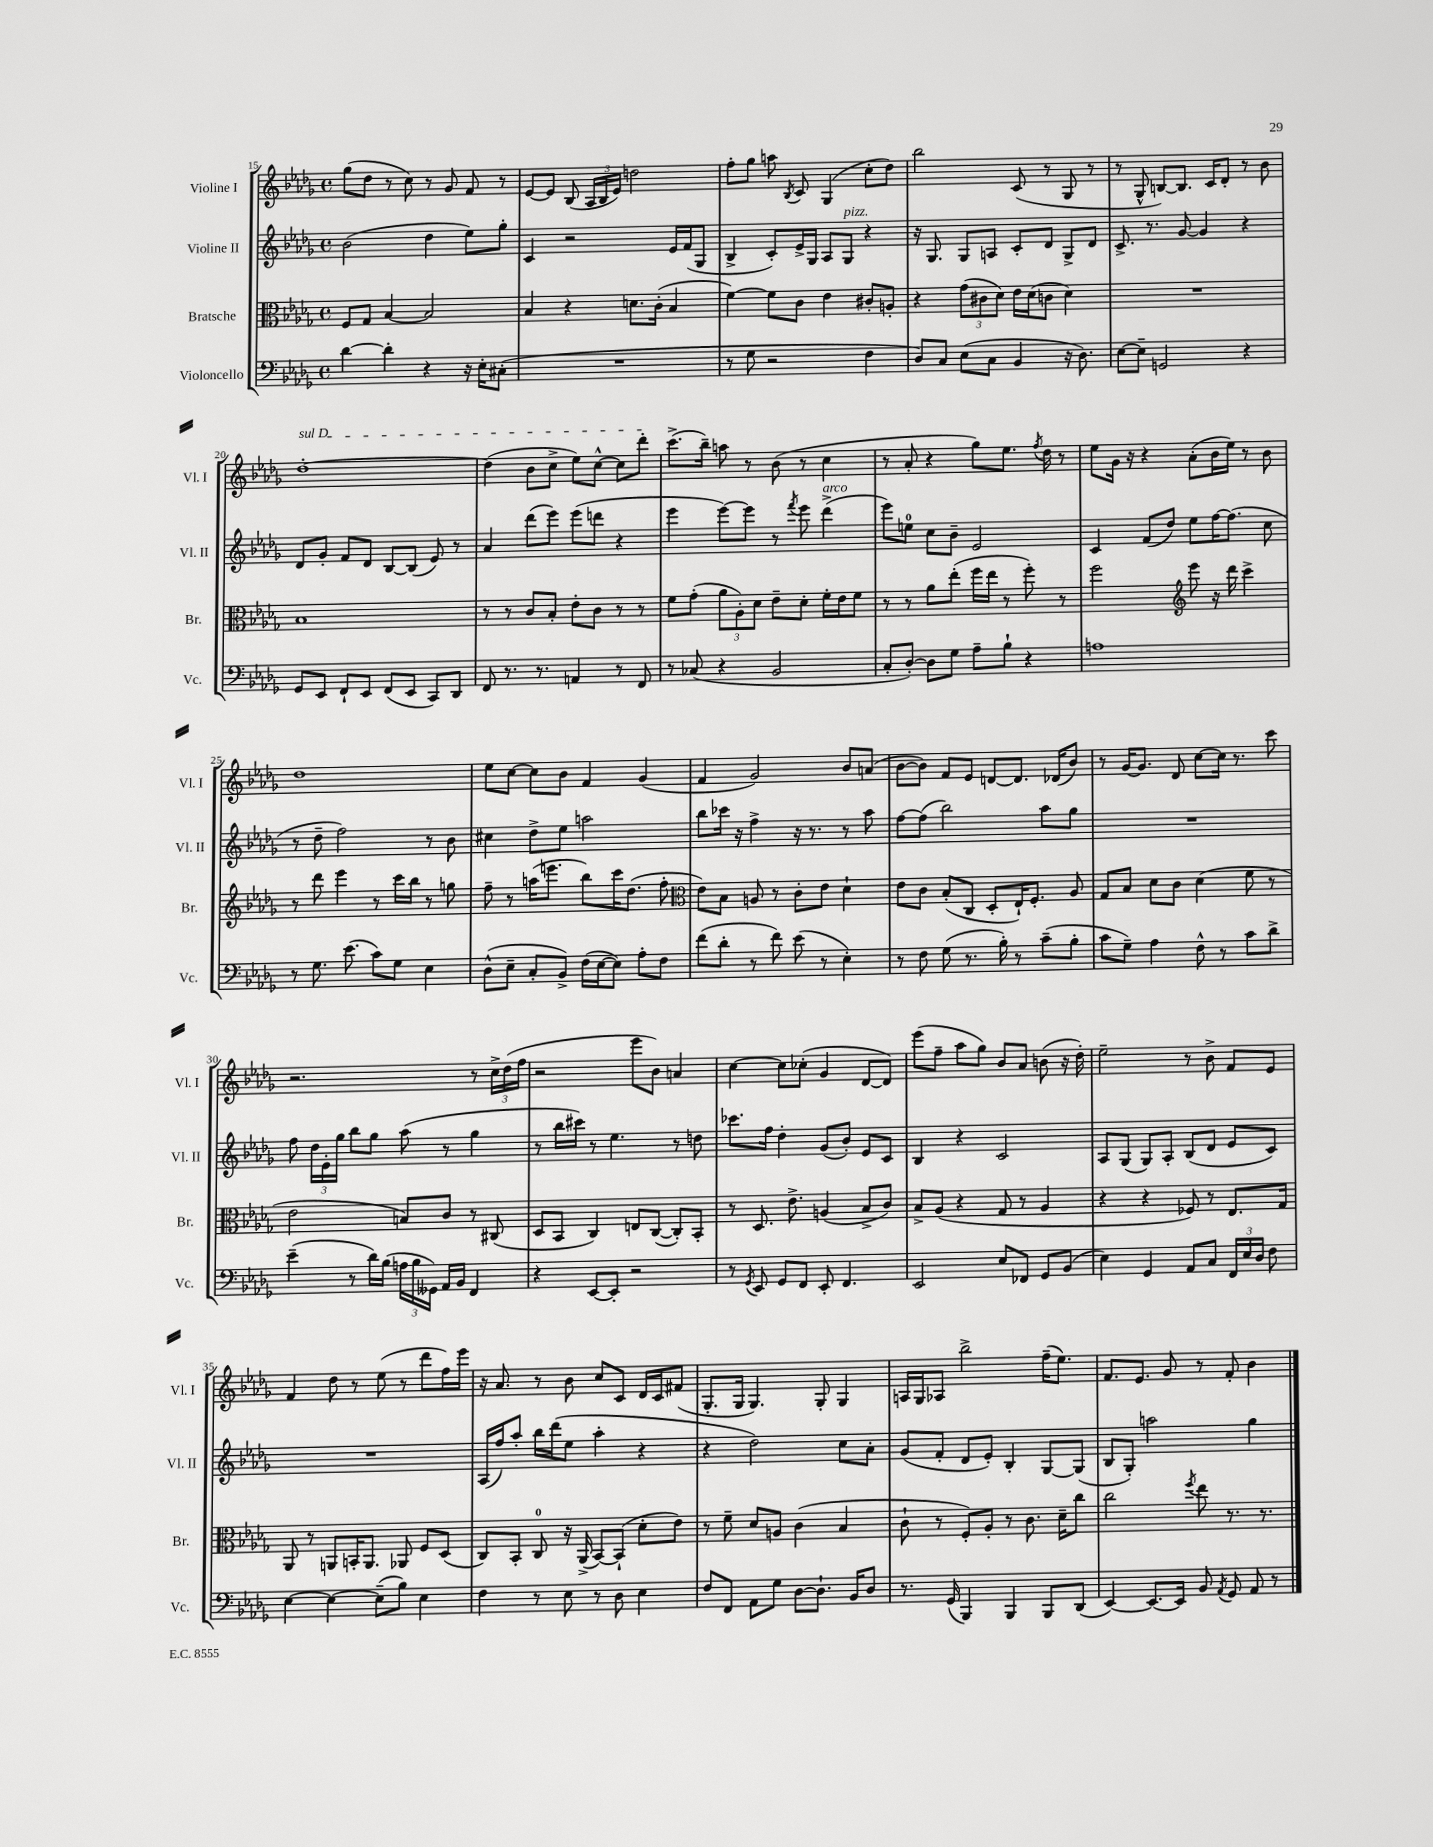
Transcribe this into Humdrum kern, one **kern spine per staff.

**kern	**kern	**kern	**kern
*staff4	*staff3	*staff2	*staff1
*clefF4	*clefC3	*clefG2	*clefG2
*k[b-e-a-d-g-]	*k[b-e-a-d-g-]	*k[b-e-a-d-g-]	*k[b-e-a-d-g-]
*M4/4	*M4/4	*M4/4	*M4/4
*met(c)	*met(c)	*met(c)	*met(c)
[4d-\	8F/L	(2b-\	(8gg-\L
.	8G-/J	.	8dd-\J
4d-'\]	[4B-/	.	8r
.	.	.	8cc\)
4r	2B-/]	4dd-\	8r
.	.	.	8g-/
16r	.	8ee-\L)	8f/
16E-'\LK	.	.	.
(8C#'\J	.	8gg-'\J	8r
=	=	=	=
1r	4B-/	4c/	[8e-/L
.	.	.	8e-/]J
.	4r	2r	(8B-/
.	.	.	24A-/LL
.	.	.	24B-/
.	.	.	24e-/JJ)
.	8.d\L	.	2dd\
.	(16c'\Jk	.	.
.	4B-/	16e-/LL	.
.	.	(16f/J	.
.	.	8G-/J	.
=	=	=	=
8r	[4f\)	4B-^/	8ff'\L
8G-\	.	.	8gg-\J
2r	8f\]L	8c'/L)	8aa\
.	.	.	8qB-/
.	8c\J	16e-^/L	8c/
.	.	16G-/JJ	.
.	4e-\	8A-/L	(4G-/
.	.	8G-/J	.
4F\	8c#'/L	4r	8cc'\L
.	8A'/J	.	8dd-\J)
=	=	=	=
8D-/L)	4r	16r	2bb-\
.	.	8.G-/	.
8C/J	.	.	.
(8E-\L	(12g-\L	8G-/L	.
.	12c#\	.	.
8C\J	.	8A/J	.
.	12d-\J)	.	.
4BB-/	16e-\LL	8c'/L	(8c/
.	(16d-\J	.	.
.	8c\J	8d-/J	8r
16r	4d-\)	8G-^/L	8G-/
8.D-\)	.	.	.
.	.	8d-/J	8r
=	=	=	=
[8E-\L	1r	8.c^/	8r
8E-~\]J	.	.	8G-^^/
.	.	8.r	.
2GG/	.	.	[8B/L)
.	.	[8g-/	8.B/]J
.	.	4g-/]	.
.	.	.	16c/LK
.	.	.	8d-'/J
4r	.	4r	8r
.	.	.	8b-\
=	=	=	=
8GG-/L	1B-	8d-/L	[1dd-'
8EE-/J	.	8g-'/J	.
8FF`/L	.	8f/L	.
8EE-/J	.	8d-/J	.
(8FF/L	.	[8B-/L	.
8EE-/J	.	(8B-/]J	.
8CC/L)	.	8e-/)	.
8DD-/J	.	8r	.
=	=	=	=
8FF/	8r	4a-/	(4dd-\]
8.r	8r	.	.
.	8c/L	(8ddd-\L	8b-\L
8.r	.	.	.
.	8B-'/J	8eee-\J)	8cc^\J
4AA/	8e-'\L	(8eee-\L	8ee-\L)
.	8c\J	8ddd\J	[8cc^^\J
8r	8r	4r	8cc\]L
8FF/	8r	.	8ddd-'\J
=	=	=	=
8r	8f\L	4eee-\	(8.ccc^\L
(8C-/	(8g-'\J	.	.
.	.	.	16bb-~\Jk)
4r	12a-\L	[8eee-\L)	8aa\
.	12A-'\)	.	.
.	.	8eee-\]J	8r
.	12d-\J	.	.
2BB-/	8e-~\L	8r	(8b-\
.	.	8qfff/	.
.	8d-'\J	8eee-\	8r
.	16f'\LL	(4ddd-^\	4cc\
.	16e-\J	.	.
.	8f\J	.	.
=	=	=	=
8C'/L	8r	8eee-\L)	8r
[8D-'/J)	8r	8ee\J	8a-'/
8D-\]L	8a-\L	8cc\L	4r
8G-\J	(8ee-'\J	8b-~\J	.
8A-~\L	16ff\LL	2e-/	8gg-\L)
.	16ee-\JJ	.	.
8B-`\J	8r	.	8.ee-\J
4r	8ff'\)	.	.
.	.	.	8qff/
.	.	.	16dd-\
.	8r	.	8r
=	=	=	=
1A	2ff\	4c/	8ee-\L
.	.	.	16g-\Jk
.	.	.	16r
.	.	(8f/L	4r
.	.	8dd-/J)	.
*	*clefG2	*	*
.	8eee-\	8ee-\L	(8a-'\L
.	16r	[16ff\K	16b-\L
.	16ddd-\	(8.ff\]J	16ee-\JJ)
.	4ccc^\	.	8r
.	.	8cc\	8b-\
=	=	=	=
8r	8r	8r	1dd-
8.G-\	8ddd-\	8dd-~\	.
.	4eee-\	2ff\)	.
(8.e-\	.	.	.
8c\L)	8r	.	.
8G-\J	16ccc\LL	.	.
.	16bb-\JJ	.	.
4E-\	8r	8r	.
.	8gg\	8b-\	.
=	=	=	=
(8D-^^\L	8ff~\	4cc#\	8ee-\L
8E-~\J	8r	.	[8cc\J
8C'/L	(16aa\LK	8dd-^\L	8cc\]L
.	8.eee\J	.	.
8BB-^/J)	.	8ee-\J	8b-\J
(16F\LL	8bb-\L)	2aa\	4f/
[16E-\J	.	.	.
8E-\]J)	16ccc\K	.	.
.	(8.dd-\J	.	.
8A-'\L	.	.	(4g-/
8F\J	8ff'\	.	.
=	=	=	=
*	*clefC3	*	*
(8f\L	8e-\L)	8bb-\L	4f/
8d-'\J	8B-\J	16ccc-\Jk	.
.	.	16r	.
8r	8A/	4ff^\	2g-/)
8f\)	8r	.	.
(8e-\	8c'\L	16r	.
.	.	8.r	.
8r	8e-\J	.	.
4E-'\)	4d-`\	8r	8b-/L
.	.	8aa-\	(8a/J
=	=	=	=
8r	8e-\L	[8ff\L	[8b-\L
8F\	8c\J	(8ff\]J	8b-\]J)
(8G-\	(8B-'/L	2bb-\)	8f/L
8.r	8C/J	.	8e-/J
.	8D-'/L	.	[8d/L
16B-'\)	.	.	.
8r	16E-`/K)	.	8.d/]J
.	8.F'/J	.	.
(8c~\L	.	8aa-\L	.
.	.	.	(16d-/LK
8B-'\J	8A-/	8gg-\J	8b-/J)
=	=	=	=
8c\L	8G-/L	1r	8r
8G-~\J)	8B-/J	.	[16g-/LK
.	.	.	8.g-/]J
4A-\	8d-\L	.	.
.	8c\J	.	8d-/
8F^^\	(4d-\	.	[8cc\L
8r	.	.	16cc\]Jk
.	.	.	8.r
8c\L	8f\	.	.
8d-^\J	8r	.	8ccc\
=	=	=	=
(4e-~\	2e-\	8ff\	2.r
.	.	24dd-\LL	.
.	.	24e-'\	.
.	.	24gg-\JJ	.
8r	.	8bb-\L	.
16d-\LL)	.	8gg-\J	.
(16B-\JJ	.	.	.
24A\LL	8B/L)	(8aa-\	.
24B-\	.	.	.
24GG--\JJ)	.	.	.
16AA-/LL	8c/J	8r	.
16BB-/JJ	.	.	.
4FF/	8r	4gg-\	8r
.	(8C#/	.	24cc^\LL
.	.	.	(24dd-\
.	.	.	24ff\JJ
=	=	=	=
4r	8D-/L	8r	2r
.	8BB-/J	16bb-\LL	.
.	.	16ccc#\JJ)	.
[8EE-/L	4C/)	8r	.
8EE-'/]J	.	4.ee-\	.
2r	8E/L	.	8eee-\L
.	([8C/J	.	8b-\J)
.	8C'/]L)	8r	4a/
.	8BB-'/J	8dd\	.
=	=	=	=
8r	8r	8.ccc-\L	[4cc\
8qGG-/	.	.	.
8EE-/	8.D-/	.	.
.	.	16ff\Jk	.
8GG-/L	.	4dd-'\	8cc\]L
.	8.e-^\	.	.
8FF/J	.	.	(8cc-'\J
8EE-'/	(4A/	(8g-/L	4g-/
4.FF/	.	8b-'/J)	.
.	8B-^/L	8e-/L	[8d-/L
.	8c/J)	8c/J	8d-/]J)
=	=	=	=
2EE-/	8B-^/L	4B-/	(8eee-\L
.	(8A-/J	.	8ff~\J
.	4r	4r	8aa-\L
.	.	.	8gg-\J)
8E-/L	8G-/	2c/	8b-/L
8FF-/J	8r	.	8a-/J
8GG-/L	4A-/	.	(8b\
(8BB-/J	.	.	16r
.	.	.	16dd-'\)
=	=	=	=
4E-\)	4r	8A-/L	2ee-~\
.	.	(8G-/J	.
4GG-/	4r	8G-/L)	.
.	.	8A-'/J	.
8AA-/L	8F-/)	(8B-/L	8r
8C/J	8r	8d-/J	8b-^\
24FF/LL	8.E-/L	8e-/L	8f/L
24E-/	.	.	.
24D-/JJ	.	.	.
8F\	.	8c/J)	8e-/J
.	16G-/Jk	.	.
=	=	=	=
[4E-\	8AA-/	1r	4f/
.	8r	.	.
4E-\_	8AA/L	.	8dd-\
.	16BB'/K	.	8r
.	8.AA/J	.	.
(8E-~\]L	.	.	(8ee-\
8B-\J)	8AA-/	.	8r
4E-\	8F/L	.	8ddd-\L
.	(8D-/J	.	16ff\L)
.	.	.	16eee-\JJ
=	=	=	=
4F\	8C/L)	(16A-/LL	16r
.	.	16ff/J)	8.a-/
.	8BB-'/J	8aa-'/J	.
8r	8C/	16bb-\LL	8r
.	.	(16ddd-\J	.
8E-\	16r	8ee-\J	8b-\
.	(16AA-^/	.	.
8r	[8BB-/L)	4aa-'\	8cc/L
8D-\	(8BB-`/]J	.	8c/J
4E-\	8d-'\L	4r	16d-/LL
.	.	.	16c/J
.	8e-\J)	.	(8f#/J
=	=	=	=
8F/L	8r	4r	8.G-'/L
8FF/J	8f~\	.	.
.	.	.	16G-/Jk
8AA-\L	8d-/L	2dd-\)	4.G-/)
8G-\J	8A/J	.	.
[8D-\L	(4c\	.	.
8.D-`\]J	.	.	8G-'/
.	4B-/	8cc\L	4G-/
16BB-/LK	.	.	.
8D-/J	.	8a-'\J	.
=	=	=	=
8.r	8c`\	(8g-/L	16A/LL
.	.	.	16G-/J
.	8r	8f'/J	8A-/J
(16GG-/	.	.	.
4BBB-/)	8F'/L)	8d-/L	2bb-^\
.	8A-'/J	8e-'/J)	.
4BBB-/	8r	4B-'/	.
.	8.c\	.	.
8BBB-/L	.	[8G-/L	(16ff~\LK
.	16d-~\LK	.	8.ee-\J)
(8DD-/J	8cc\J	(8G-/]J	.
=	=	=	=
[4EE-/)	2cc\	8B-/L	8.f/L
.	.	8G-'/J)	.
.	.	.	8.e-/J
8.EE-/_L	.	2aa\	.
.	.	.	8g-/
16EE-/]Jk	.	.	.
.	8qff/	.	.
8BB-/	8ee-\	.	8r
8qAA-/	.	.	.
8GG-/	8.r	.	8f'/
8AA-/	.	4gg-\	4b-\
.	8.r	.	.
8r	.	.	.
==	==	==	==
*-	*-	*-	*-
